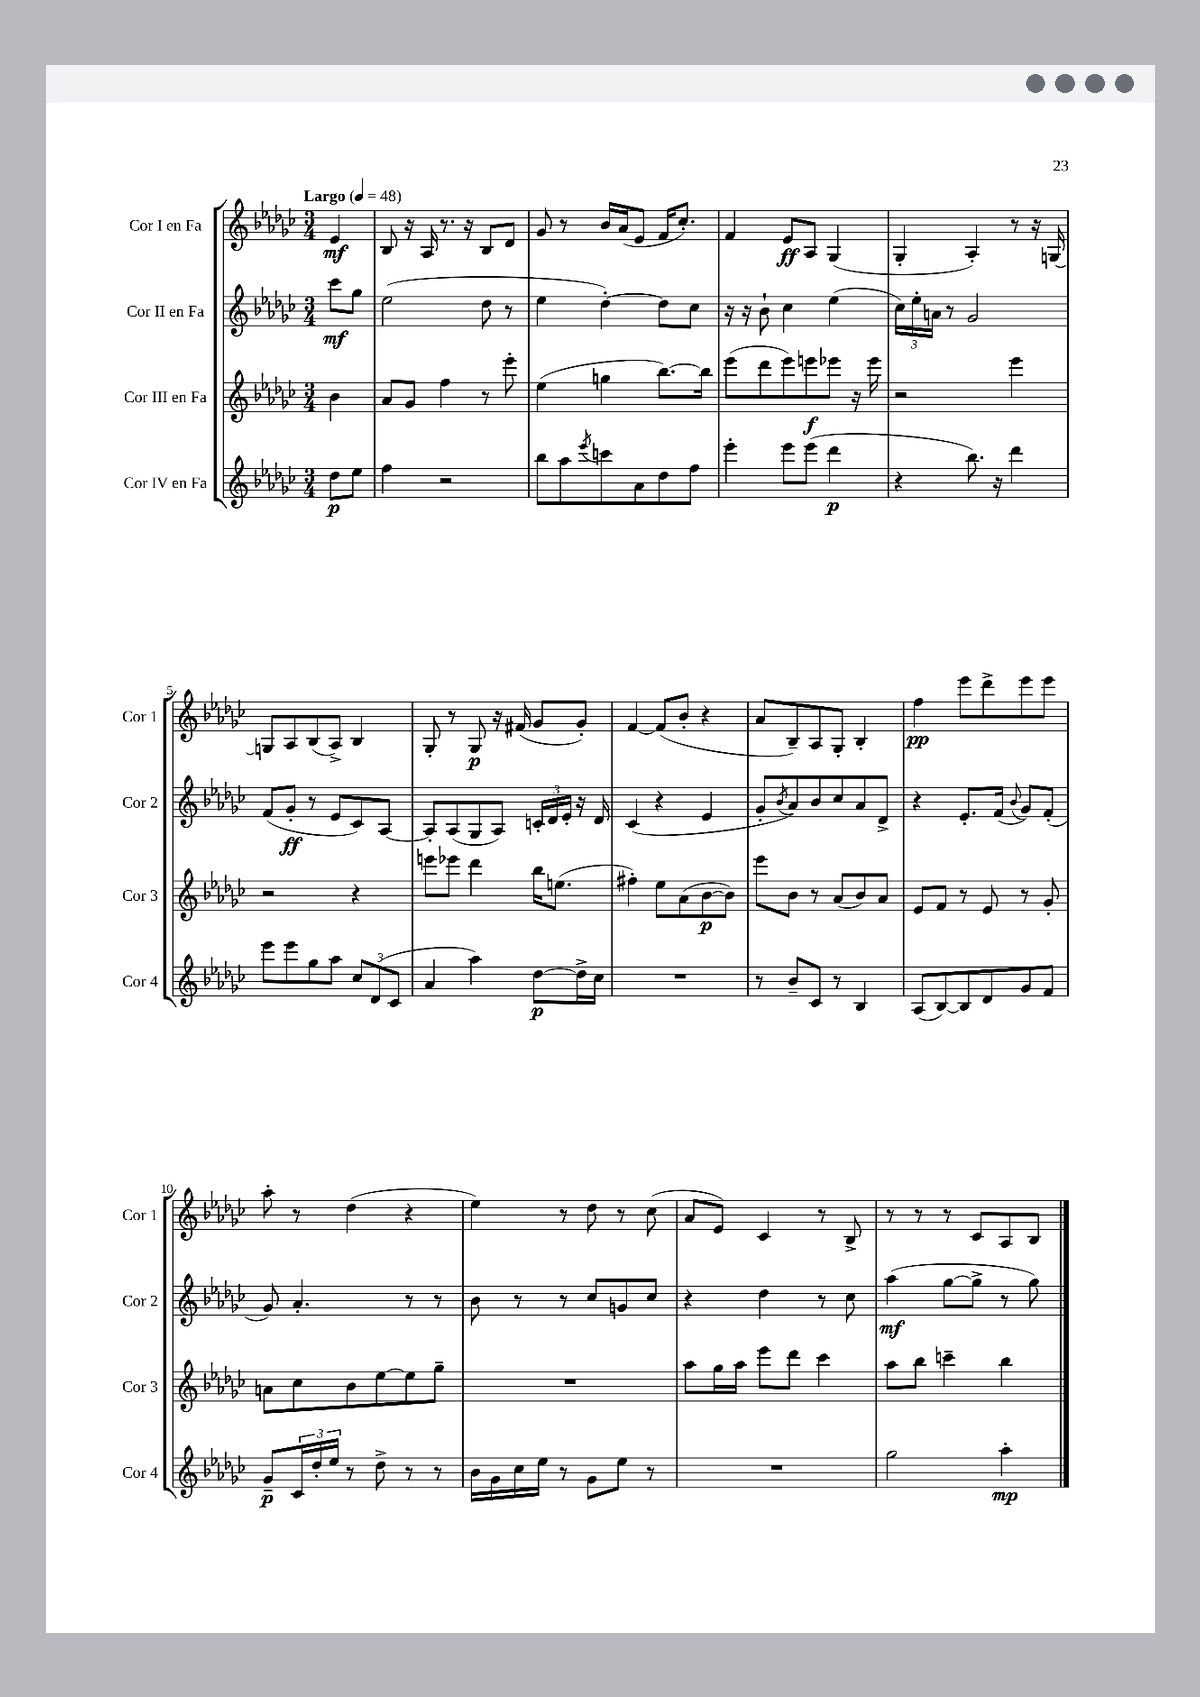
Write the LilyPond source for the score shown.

<<
\new StaffGroup <<
\new Staff = "s0" \with { instrumentName = "Cor I en Fa" shortInstrumentName = "Cor 1" } {
    \clef treble \key ges \major \numericTimeSignature \time 3/4 \partial 4 \tempo "Largo" 4 = 48
    ees'4\mf |
    bes8 r16 aes16 r8. r16 bes8 des'8 |
    ges'8 r8 bes'16 aes'16( ees'8 f'16 ces''8.-.) |
    f'4 ees'8\ff aes8 ges4( |
    ges4-. aes4-.) r8 r16 g16~ |
    g8 aes8 bes8( aes8->) bes4 |
    ges8-. r8 ges8\p r16 fis'16( ges'8 ges'8-.) |
    f'4~ f'8( bes'8-. r4 |
    aes'8 bes8--) aes8 ges8-. bes4-. |
    f''4\pp ees'''8 des'''8-> ees'''8 ees'''8 |
    aes''8-. r8 des''4( r4 |
    ees''4) r8 des''8 r8 ces''8( |
    aes'8 ees'8) ces'4 r8 bes8-> |
    r8 r8 r8 ces'8 aes8 bes8 \bar "|." |
}
\new Staff = "s1" \with { instrumentName = "Cor II en Fa" shortInstrumentName = "Cor 2" } {
    \clef treble \key ges \major \numericTimeSignature \time 3/4 \partial 4
    ces'''8\mf ges''8 |
    ees''2( des''8 r8 |
    ees''4 des''4~-.) des''8 ces''8 |
    r16 r16 bes'8-! ces''4 ees''4( |
    \tuplet 3/2 { ces''16) ees''16-. a'16 } r8 ges'2 |
    f'8( ges'8-.\ff r8 ees'8 ces'8) aes8~ |
    aes8-. aes8( ges8 aes8) \tuplet 3/2 { c'16-. des'16 ees'16-. } r16 des'16 |
    ces'4( r4 ees'4 |
    ges'8-. \acciaccatura { bes'8 } aes'8) bes'8 ces''8 aes'8 des'8-> |
    r4 ees'8.-. f'16( \appoggiatura { bes'8 } ges'8) f'8-.( |
    ges'8) aes'4.-. r8 r8 |
    bes'8 r8 r8 ces''8 g'8 ces''8 |
    r4 des''4 r8 ces''8 |
    aes''4\mf( ges''8~ ges''8-> r8 ges''8) \bar "|." |
}
\new Staff = "s2" \with { instrumentName = "Cor III en Fa" shortInstrumentName = "Cor 3" } {
    \clef treble \key ges \major \numericTimeSignature \time 3/4 \partial 4
    bes'4 |
    aes'8 ges'8 f''4 r8 ees'''8-. |
    ees''4( g''4 bes''8.~) bes''16 |
    ees'''8( des'''8 ees'''8) e'''8\f ees'''8 r16 ees'''16 |
    r2 ees'''4 |
    r2 r4 |
    e'''8 ees'''8 des'''4 bes''16 e''8.( |
    fis''4-.) ees''8 aes'8( bes'8~\p bes'8) |
    ees'''8 bes'8 r8 aes'8( bes'8) aes'8 |
    ees'8 f'8 r8 ees'8 r8 ges'8-. |
    a'8 ces''8 bes'8 ees''8~ ees''8 ges''8-- |
    R2. |
    aes''8 ges''16 aes''16 ees'''8 des'''8 ces'''4 |
    aes''8 bes''8 c'''4-- bes''4 \bar "|." |
}
\new Staff = "s3" \with { instrumentName = "Cor IV en Fa" shortInstrumentName = "Cor 4" } {
    \clef treble \key ges \major \numericTimeSignature \time 3/4 \partial 4
    des''8\p ees''8 |
    f''4 r2 |
    bes''8 aes''8 \acciaccatura { ees'''8 } c'''8 aes'8 des''8 f''8 |
    ees'''4-. ees'''8 ees'''8( des'''4\p |
    r4 bes''8.) r16 des'''4 |
    ees'''8 ees'''8 ges''8 aes''8 \tuplet 3/2 { ces''8 des'8( ces'8 } |
    aes'4 aes''4) des''8~\p des''16-> ces''16 |
    R2. |
    r8 bes'8-- ces'8 r8 bes4 |
    aes8( bes8~) bes8 des'8 ges'8 f'8 |
    ges'8--\p \tuplet 3/2 { ces'16 des''16-. ees''16 } r8 des''8-> r8 r8 |
    bes'16 ges'16 ces''16 ees''16 r8 ges'8 ees''8 r8 |
    R2. |
    ges''2 aes''4-.\mp \bar "|." |
}
>>
>>
